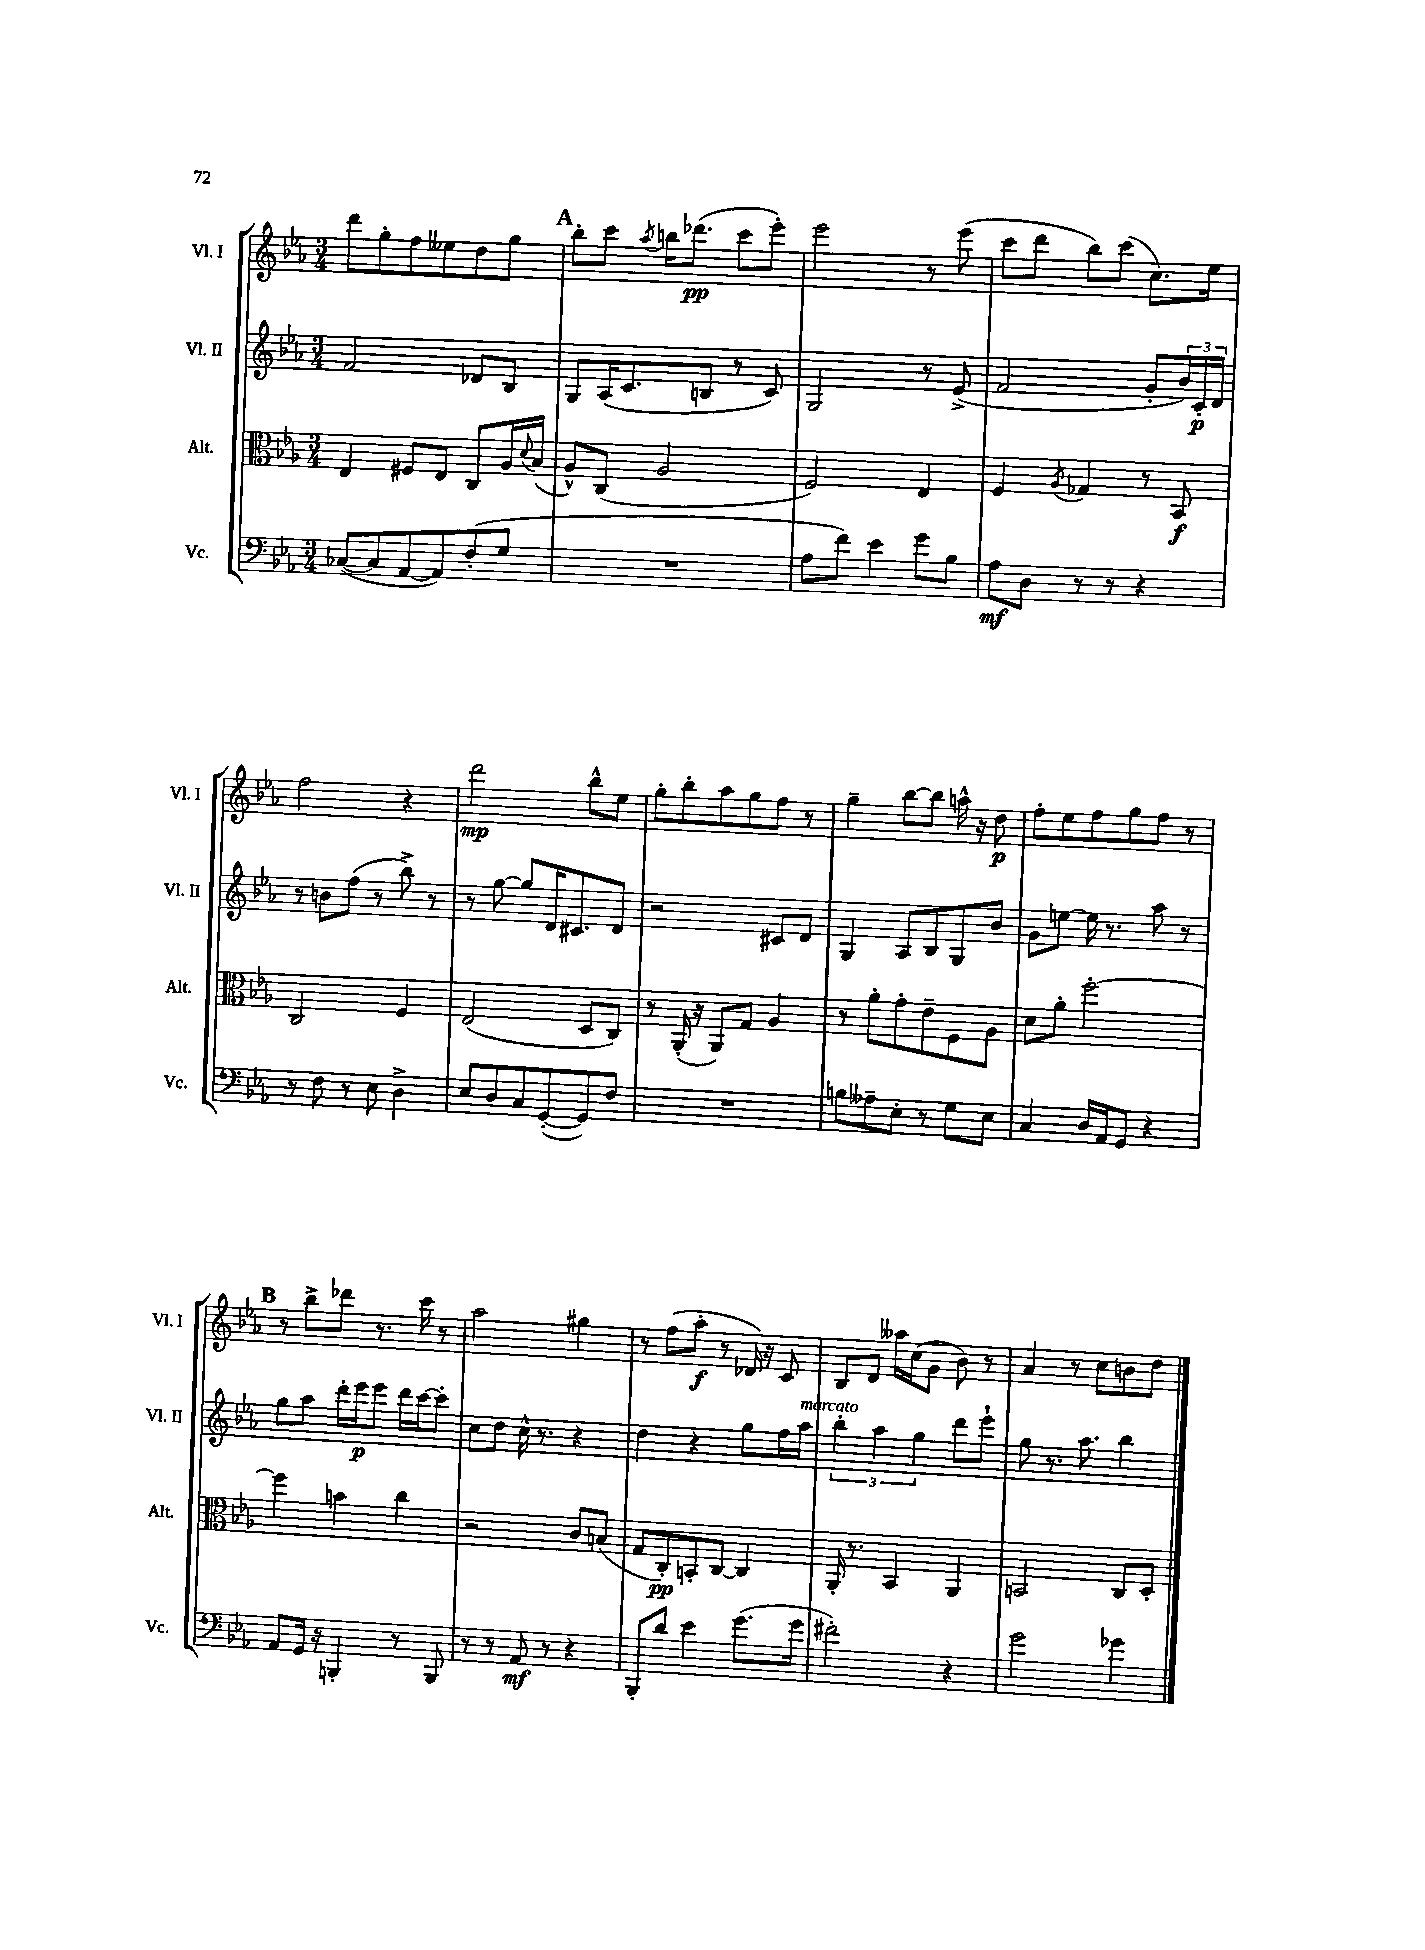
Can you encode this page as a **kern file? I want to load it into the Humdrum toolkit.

**kern	**dynam	**kern	**dynam	**kern	**dynam	**kern	**dynam
*part4	*part4	*part3	*part3	*part2	*part2	*part1	*part1
*staff4	*staff4	*staff3	*staff3	*staff2	*staff2	*staff1	*staff1
*I"Vc.	*	*I"Alt.	*	*I"Vl. II	*	*I"Vl. I	*
*I'Vc.	*	*I'Alt.	*	*I'Vl. II	*	*I'Vl. I	*
*clefF4	*	*clefC3	*	*clefG2	*	*clefG2	*
*k[b-e-a-]	*	*k[b-e-a-]	*	*k[b-e-a-]	*	*k[b-e-a-]	*
*M3/4	*	*M3/4	*	*M3/4	*	*M3/4	*
=138	=138	=138	=138	=138	=138	=138	=138
([8C-X/L	.	4E-/	.	2f/	.	8ddd\L	.
8C-/]	.	.	.	.	.	8gg'\	.
[8AA-/	.	8F#X/L	.	.	.	8ff\	.
8AA-/])	.	8E-/J	.	.	.	8ee--X\	.
(8F'/	.	8C/L	.	8d-X/L	.	8dd\	.
8G/J	.	16A-/L	.	8B-/J	.	8gg\J	.
.	.	8qqd/	.	.	.	.	.
.	.	(16B-/JJ	.	.	.	.	.
!!LO:REH:place=s1:t=A
=139	=139	=139	=139	=139	=139	=139	=139
2.r	.	8A-^^/L)	.	8G/L	.	8bb-'\L	.
.	.	(8C/J	.	(16A-/K	.	8ccc\J	.
.	.	.	.	8.c/	.	.	.
.	.	.	.	.	.	8qaa-/	.
.	.	2A-/	.	.	.	16bbn\KL	.
.	.	.	.	.	.	(8.ddd-X\J	pp
.	.	.	.	8Bn/J	.	.	.
.	.	.	.	8r	.	8ccc\L	.
.	.	.	.	8c/)	.	8eee-'\J)	.
=140	=140	=140	=140	=140	=140	=140	=140
8A-\L	.	2F/)	.	2G/	.	2eee-\	.
8f\J)	.	.	.	.	.	.	.
4e-\	.	.	.	.	.	.	.
8g\L	.	4E-/	.	8r	.	8r	.
8B-\J	.	.	.	(8e-^/	.	(8eee-\	.
=141	=141	=141	=141	=141	=141	=141	=141
8A-\L	mf	4F/	.	2f/	.	8ccc\L	.
8D\J	.	.	.	.	.	8ddd\J	.
.	.	8qA-/	.	.	.	.	.
8r	.	4G-X/	.	.	.	8bb-\L)	.
8r	.	.	.	.	.	(8ccc\J	.
4r	.	8r	.	8g'/L	.	8.cc\L)	.
.	.	8BB-/	f	24b-/L)	.	.	.
.	.	.	.	24c'/	p	.	.
.	.	.	.	.	.	16ee-\Jk	.
.	.	.	.	24d/JJ	.	.	.
!!LO:LB:g=z
=142	=142	=142	=142	=142	=142	=142	=142
8r	.	2C/	.	8r	.	2ff\	.
8F\	.	.	.	8bn\L	.	.	.
8r	.	.	.	(8ff\J	.	.	.
8E-\	.	.	.	8r	.	.	.
4D^\	.	4F/	.	8bb-^\)	.	4r	.
.	.	.	.	8r	.	.	.
=143	=143	=143	=143	=143	=143	=143	=143
8E-/L	.	(2E-/	.	8r	.	2ddd\	mp
8D/	.	.	.	[8gg\	.	.	.
8C/	.	.	.	8gg/L]	.	.	.
([8GG'/	.	.	.	16d/K	.	.	.
.	.	.	.	8.c#X/	.	.	.
8GG/])	.	8D/L	.	.	.	8bb-^^\L	.
8F/J	.	8C/J)	.	8d/J	.	8ee-\J	.
=144	=144	=144	=144	=144	=144	=144	=144
2.r	.	8r	.	2r	.	8gg'\L	.
.	.	(16AA-'/	.	.	.	8bb-'\	.
.	.	16r	.	.	.	.	.
.	.	8AA-/L)	.	.	.	8aa-\	.
.	.	8G/J	.	.	.	8gg\	.
.	.	4A-/	.	8c#X/L	.	8ff\J	.
.	.	.	.	8d/J	.	8r	.
=145	=145	=145	=145	=145	=145	=145	=145
8Bn\L	.	8r	.	4G/	.	4gg~\	.
8A--X~\	.	8a-'\L	.	.	.	.	.
8E-'\J	.	8g'\	.	8A-/L	.	[8bb-\L	.
8r	.	8e-~\	.	8B-/	.	8bb-\J]	.
8G\L	.	8F\	.	8G/	.	16aan^^\	.
.	.	.	.	.	.	16r	.
8E-\J	.	8A-\J	.	8b-/J	.	8dd\	p
=146	=146	=146	=146	=146	=146	=146	=146
4C/	.	8d\L	.	8g\L	.	8ff'\L	.
.	.	8a-'\J	.	[8een\J	.	8ee-\	.
16D/LL	.	[2ff'\	.	16ee\]	.	8ff\	.
16AA-/J	.	.	.	8.r	.	.	.
8GG/J	.	.	.	.	.	8gg\	.
4r	.	.	.	8aa-\	.	8ff\J	.
.	.	.	.	8r	.	8r	.
!!LO:LB:g=z
!!LO:REH:place=s1:t=B
=147	=147	=147	=147	=147	=147	=147	=147
8AA-/L	.	4ff\]	.	8gg\L	.	8r	.
16GG/Jk	.	.	.	8aa-\J	.	8bb-^\L	.
16r	.	.	.	.	.	.	.
4BBBn'/	.	4bn\	.	16ddd'\LL	.	8ddd-X\J	.
.	.	.	.	16eee-\J	p	.	.
.	.	.	.	8eee-\J	.	8.r	.
8r	.	4cc\	.	16ddd\LL	.	.	.
.	.	.	.	[16ccc\J	.	16ccc\	.
8BBB/	.	.	.	8ccc'\J]	.	8r	.
=148	=148	=148	=148	=148	=148	=148	=148
8r	.	2r	.	8cc\L	.	2aa-\	.
8r	.	.	.	8dd\J	.	.	.
8AA-/	mf	.	.	16cc^^\	.	.	.
.	.	.	.	8.r	.	.	.
8r	.	.	.	.	.	.	.
4r	.	8c/L	.	4r	.	4gg#X\	.
.	.	(8Bn/J	.	.	.	.	.
=149	=149	=149	=149	=149	=149	=149	=149
8BBB-'/L	.	8G/L	.	4dd\	.	8r	.
8d/J	.	8C'/)	pp	.	.	(8ff\L	.
4e-\	.	8BBn'/	.	4r	.	8aa-'\J	f
.	.	[8C/J	.	.	.	8r	.
(8.g\L	.	4C/]	.	8gg\L	.	16d-X/)	.
.	.	.	.	.	.	16r	.
.	.	.	.	16ff\L	.	8c/	.
!	!	!	!	!LO:TX:a:i:t=marcato	!	!	!
16g\Jk	.	.	.	16aa-\JJ	.	.	.
=150	=150	=150	=150	=150	=150	=150	=150
2f#X'\)	.	16AA-'/	.	6bb-'\	.	8B-/L	.
.	.	8.r	.	.	.	.	.
.	.	.	.	.	.	8d/J	.
.	.	.	.	6aa-\	.	.	.
.	.	4BB-/	.	.	.	16aa--X\LL	.
.	.	.	.	.	.	(16cc\J	.
.	.	.	.	6gg\	.	.	.
.	.	.	.	.	.	8g\J	.
4r	.	4AA-/	.	8ddd\L	.	8b-\)	.
.	.	.	.	8eee-`\J	.	8r	.
=151	=151	=151	=151	=151	=151	=151	=151
2g\	.	2BBn/	.	8gg\	.	4a-/	.
.	.	.	.	8.r	.	.	.
.	.	.	.	.	.	8r	.
.	.	.	.	8.aa-\	.	.	.
.	.	.	.	.	.	8cc\L	.
4g-X\	.	8C/L	.	4bb-\	.	8bn\	.
.	.	8D'/J	.	.	.	8dd\J	.
==	==	==	==	==	==	==	==
*-	*-	*-	*-	*-	*-	*-	*-
